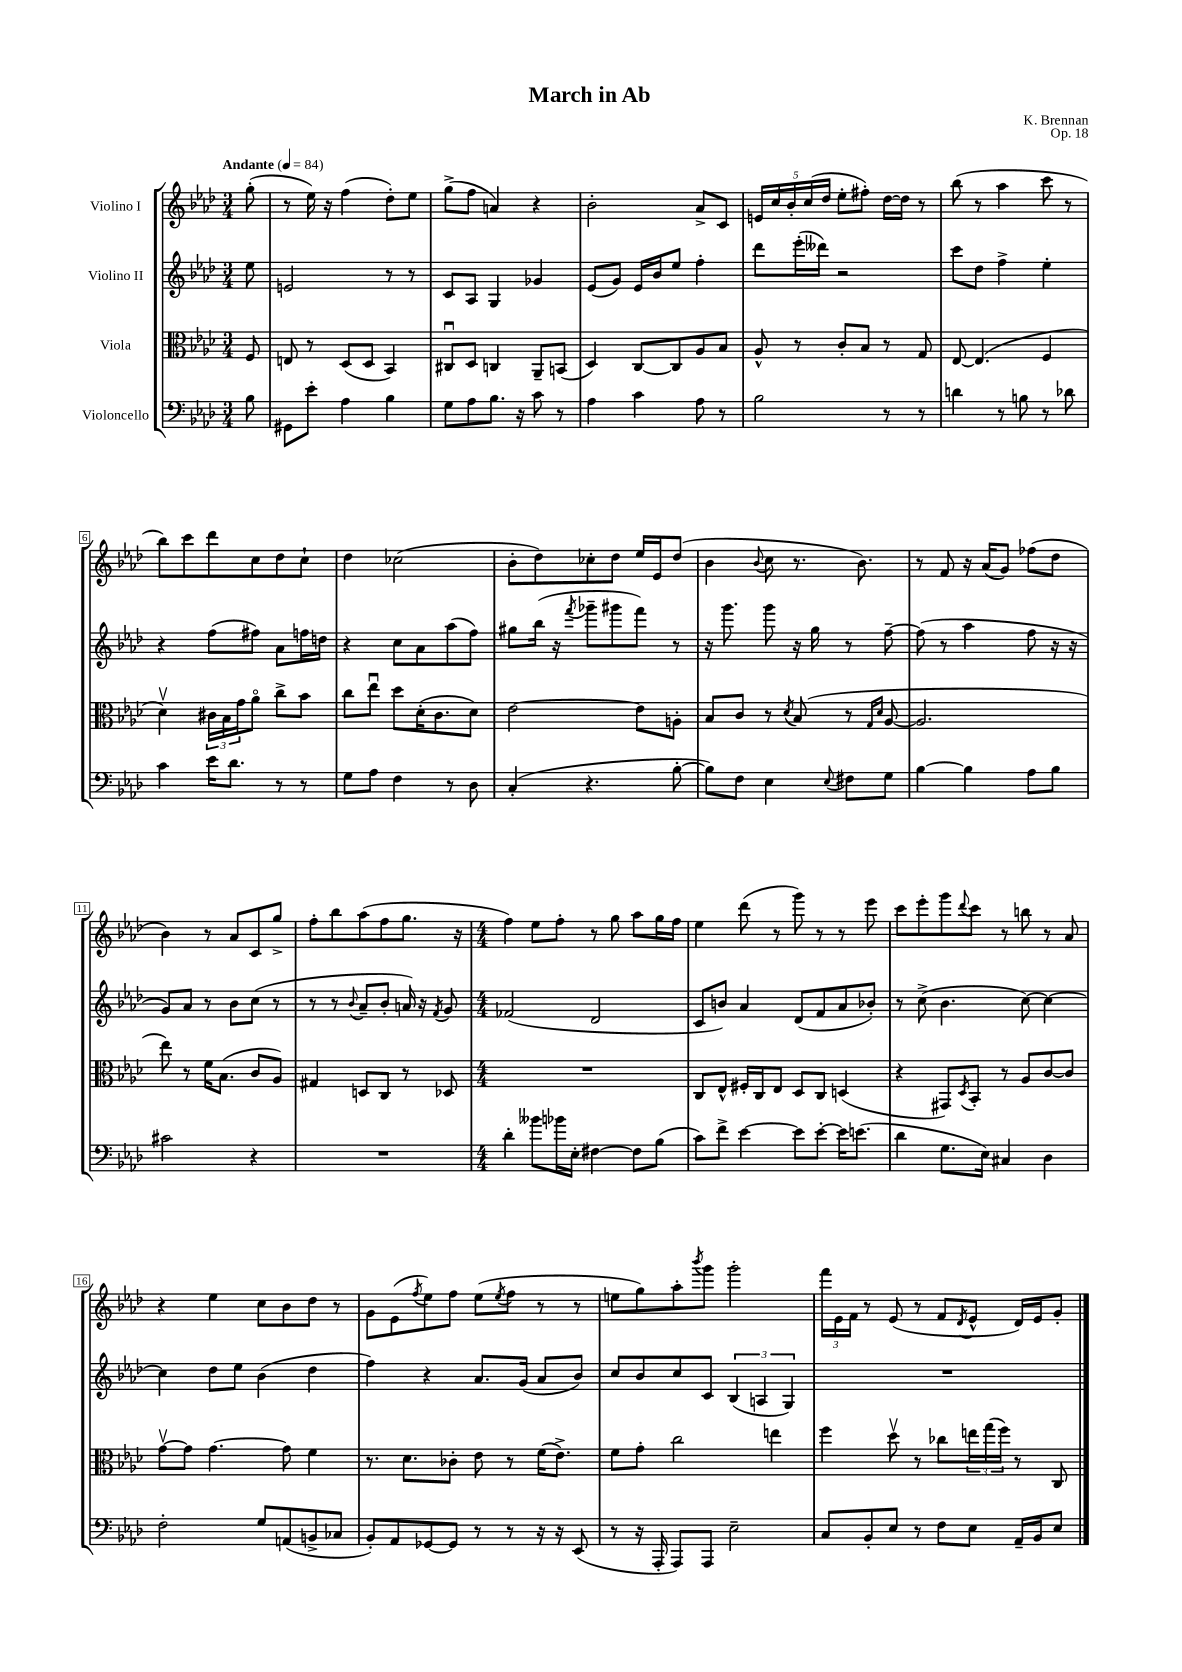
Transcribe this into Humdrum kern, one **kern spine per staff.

**kern	**kern	**kern	**kern
*part4	*part3	*part2	*part1
*staff4	*staff3	*staff2	*staff1
*I"Violoncello	*I"Viola	*I"Violino II	*I"Violino I
*clefF4	*clefC3	*clefG2	*clefG2
*k[b-e-a-d-]	*k[b-e-a-d-]	*k[b-e-a-d-]	*k[b-e-a-d-]
*M3/4	*M3/4	*M3/4	*M3/4
*MM84	*MM84	*MM84	*MM84
=	=	=	=
!	!	!	!LO:TX:a:B:t=Andante
8B-\	8F/	8ee-\	(8gg'\
=1	=1	=1	=1
8GG#X\L	8En/	2en/	8r
8e-'\J	8r	.	16ee-\)
.	.	.	16r
4A-\	(8D-/L	.	(4ff\
.	8D-/J	.	.
4B-\	4BB-/)	8r	8dd-'\L)
.	.	8r	8ee-\J
=2	=2	=2	=2
8G\L	8C#Xu/L	8c/L	(8gg^\L
8A-\	8D-/J	8A-/J	8ff\J
8.B-\J	4Cn/	4G/	4an/)
16r	.	.	.
8c\	8AA-~/L	4g-X/	4r
8r	(8BBn/J	.	.
=3	=3	=3	=3
4A-\	4D-/)	(8e-/L	2b-'\
.	.	8g/J)	.
4c\	[8C/L	16e-/LL	.
.	.	16b-/J	.
.	8C/]	8ee-/J	.
8A-\	8A-/	4ff'\	8a-^/L
8r	8B-/J	.	8c/J
=4	=4	=4	=4
2B-\	8A-^^/	8ddd-\L	20en/LL
.	.	.	20cc/
.	.	.	20b-'/
.	8r	(16eee-'\L	.
.	.	.	(20cc/
.	.	16ddd--X\JJ)	.
.	.	.	20dd-/JJ
.	8c'/L	2r	8ee-'\L
.	8B-/J	.	8ff#X'\J)
8r	8r	.	[16dd-\LL
.	.	.	16dd-\JJ]
8r	8G/	.	8r
=5	=5	=5	=5
4dn\	[8E-/	8ccc\L	(8bb-\
.	(4.E-/]	8dd-\J	8r
8r	.	4ff^\	4aa-\
8Bn\	.	.	.
8r	4F/	4ee-'\	8ccc\
8d-X\	.	.	8r
!!LO:LB:g=z
=6	=6	=6	=6
4c\	4d-v\)	4r	8bb-\L)
.	.	.	8ccc\
16e-\KL	24c#X\LL	(8ff\L	8ddd-\
.	24B-\	.	.
8.d-\J	.	.	.
.	24g\J	.	.
.	8a-\J	8ff#X\J)	8cc\
8r	8cc^\L	8a-\L	8dd-\
8r	8b-\J	16ffn\L	8cc`\J
.	.	16ddn\JJ	.
=7	=7	=7	=7
8G\L	8cc\L	4r	4dd-\
8A-\J	8ee-u\J	.	.
4F\	8dd-\L	8cc\L	(2cc-X\
.	(16d-'\K	8a-\	.
.	8.c\	.	.
8r	.	(8aa-\	.
8D-\	8d-\J)	8ff\J)	.
=8	=8	=8	=8
(4C'/	[2e-\	8gg#X\L	8b-'\L
.	.	(16bb-\Jk	8dd-\)
.	.	16r	.
.	.	8qfff/	.
4.r	.	8ggg-X~\L	8cc-X'\
.	.	8ggg#X\	8dd-\J
.	8e-\L]	8fff\J)	16ee-/LL
.	.	.	16e-/J
[8B-'\	8An'\J	8r	(8dd-/J
=9	=9	=9	=9
8B-\L])	8B-/L	16r	4b-\
.	.	8.ggg\	.
8F\J	8c/J	.	.
.	.	.	8qqb-/
4E-\	8r	8ggg\	8cc\
.	8qd-/	.	.
.	(8B-/	16r	8.r
.	.	16gg\	.
8qqE-/	.	.	.
8F#X\L	8r	8r	.
.	.	.	8.b-\)
.	16qqG/LL	.	.
.	16qqd-/JJ	.	.
8G\J	[8A-/	[8ff~\	.
=10	=10	=10	=10
[4B-\	2.A-/]	(8ff\]	8r
.	.	8r	8f/
4B-\]	.	4aa-\	16r
.	.	.	(16a-/KL
.	.	.	8g/J)
8A-\L	.	8ff\	(8ff-X\L
8B-\J	.	16r	8dd-\J
.	.	16r	.
!!LO:LB:g=z
=11	=11	=11	=11
2c#X\	8ee-\)	8g/L)	4b-\)
.	8r	8a-/J	.
.	16f\KL	8r	8r
.	(8.B-\J	.	.
.	.	8b-\L	8a-/L
4r	8c/L	(8cc\J	8c/
.	8A-/J)	8r	8gg^/J
=12	=12	=12	=12
2.r	4G#X/	8r	8ff'\L
.	.	8r	8bb-\
.	.	8qqb-/	.
.	8Dn/L	8a-~/L	(8aa-\
.	8C/J	8b-'/J	8ff\
.	8r	16an/)	8.gg\J
.	.	16r	.
.	.	8qf/	.
.	8D-X/	8g/	.
.	.	.	16r
=13	=13	=13	=13
*M4/4	*M4/4	*M4/4	*M4/4
4d-'\	1r	(2f-X/	4ff\)
8b--X\L	.	.	8ee-\L
16b-X\L	.	.	8ff'\J
16E-'\JJ	.	.	.
[4F#X\	.	2d-/	8r
.	.	.	8gg\
8F#\L]	.	.	8aa-\L
(8B-\J	.	.	16gg\L
.	.	.	16ff\JJ
=14	=14	=14	=14
8c\L)	8C/L	8c/L	4ee-\
8f^\J	8E-^^/J	8bn/J)	.
[4e-\	16F#X'/LL	4a-/	(8ddd-\
.	16C/J	.	.
.	8E-/J	.	8r
8e-\L]	8D-/L	(8d-/L	8ggg\)
[8e-'\J	8C/J	8f/	8r
16e-\KL]	(4Dn/	8a-/	8r
(8.en\J	.	.	.
.	.	8b-X'/J)	8eee-\
=15	=15	=15	=15
4d-\	4r	8r	8ccc\L
.	.	(8cc^\	8eee-'\
8.G\L	8GG#X/L)	4.b-\	8ggg\
.	8qD-/	.	8qqddd-/
.	8BB-'/J	.	8ccc\J
16E-\Jk)	.	.	.
4C#X/	8r	.	8r
.	8A-/L	[8cc\)	8bbn\
4D-\	[8c/	4cc\_	8r
.	8c/J]	.	8a-/
!!LO:LB:g=z
=16	=16	=16	=16
2F'\	[8gv\L	4cc\]	4r
.	8g\J]	.	.
.	[4.g\	8dd-\L	4ee-\
.	.	8ee-\J	.
8G/L	.	(4b-\	8cc\L
(8AAn/	8g\]	.	8b-\
8BBn^/	4f\	4dd-\	8dd-\J
8C-X/J	.	.	8r
=17	=17	=17	=17
8BB-'/L)	8.r	4ff\)	8g\L
8AA-/	.	.	(8e-\
.	8.d-\L	.	.
.	.	.	8qff/
[8GG-X/	.	4r	8ee-\)
8GG-/J]	8c-X'\J	.	8ff\J
8r	8e-\	8.a-/L	(8ee-\L
.	.	.	8qee-/
8r	8r	.	8ff\J
.	.	(16g/Jk	.
16r	(16f\KL	8a-/L	8r
16r	8.e-^\J)	.	.
(8EE-/	.	8b-/J)	8r
=18	=18	=18	=18
8r	8f\L	8cc/L	8een\L
16r	8g'\J	8b-/	8gg\)
16AAA-'/	.	.	.
8AAA-/L)	2cc\	8cc/	8aa-'\
.	.	.	8qbbb-/
8AAA-/J	.	8c/J	8ggg\J
2E-~\	.	(6B-/	2ggg'\
.	.	6An/	.
.	4een\	.	.
.	.	6G/)	.
=19	=19	=19	=19
8C/L	4ff\	1r	24fff\LL
.	.	.	24e-\
.	.	.	24f\JJ
8BB-'/	.	.	8r
8E-/J	8dd-v\	.	(8e-/
8r	8r	.	8r
8F\L	8cc-X\L	.	8f/L
.	.	.	8qd-/
8E-\J	24een\L	.	8e-^^/J
.	(24gg\	.	.
.	24ff\JJ)	.	.
16AA-~/LL	8r	.	16d-/LL)
16BB-/J	.	.	16e-/J
8E-/J	8C/	.	8g'/J
==	==	==	==
*-	*-	*-	*-
